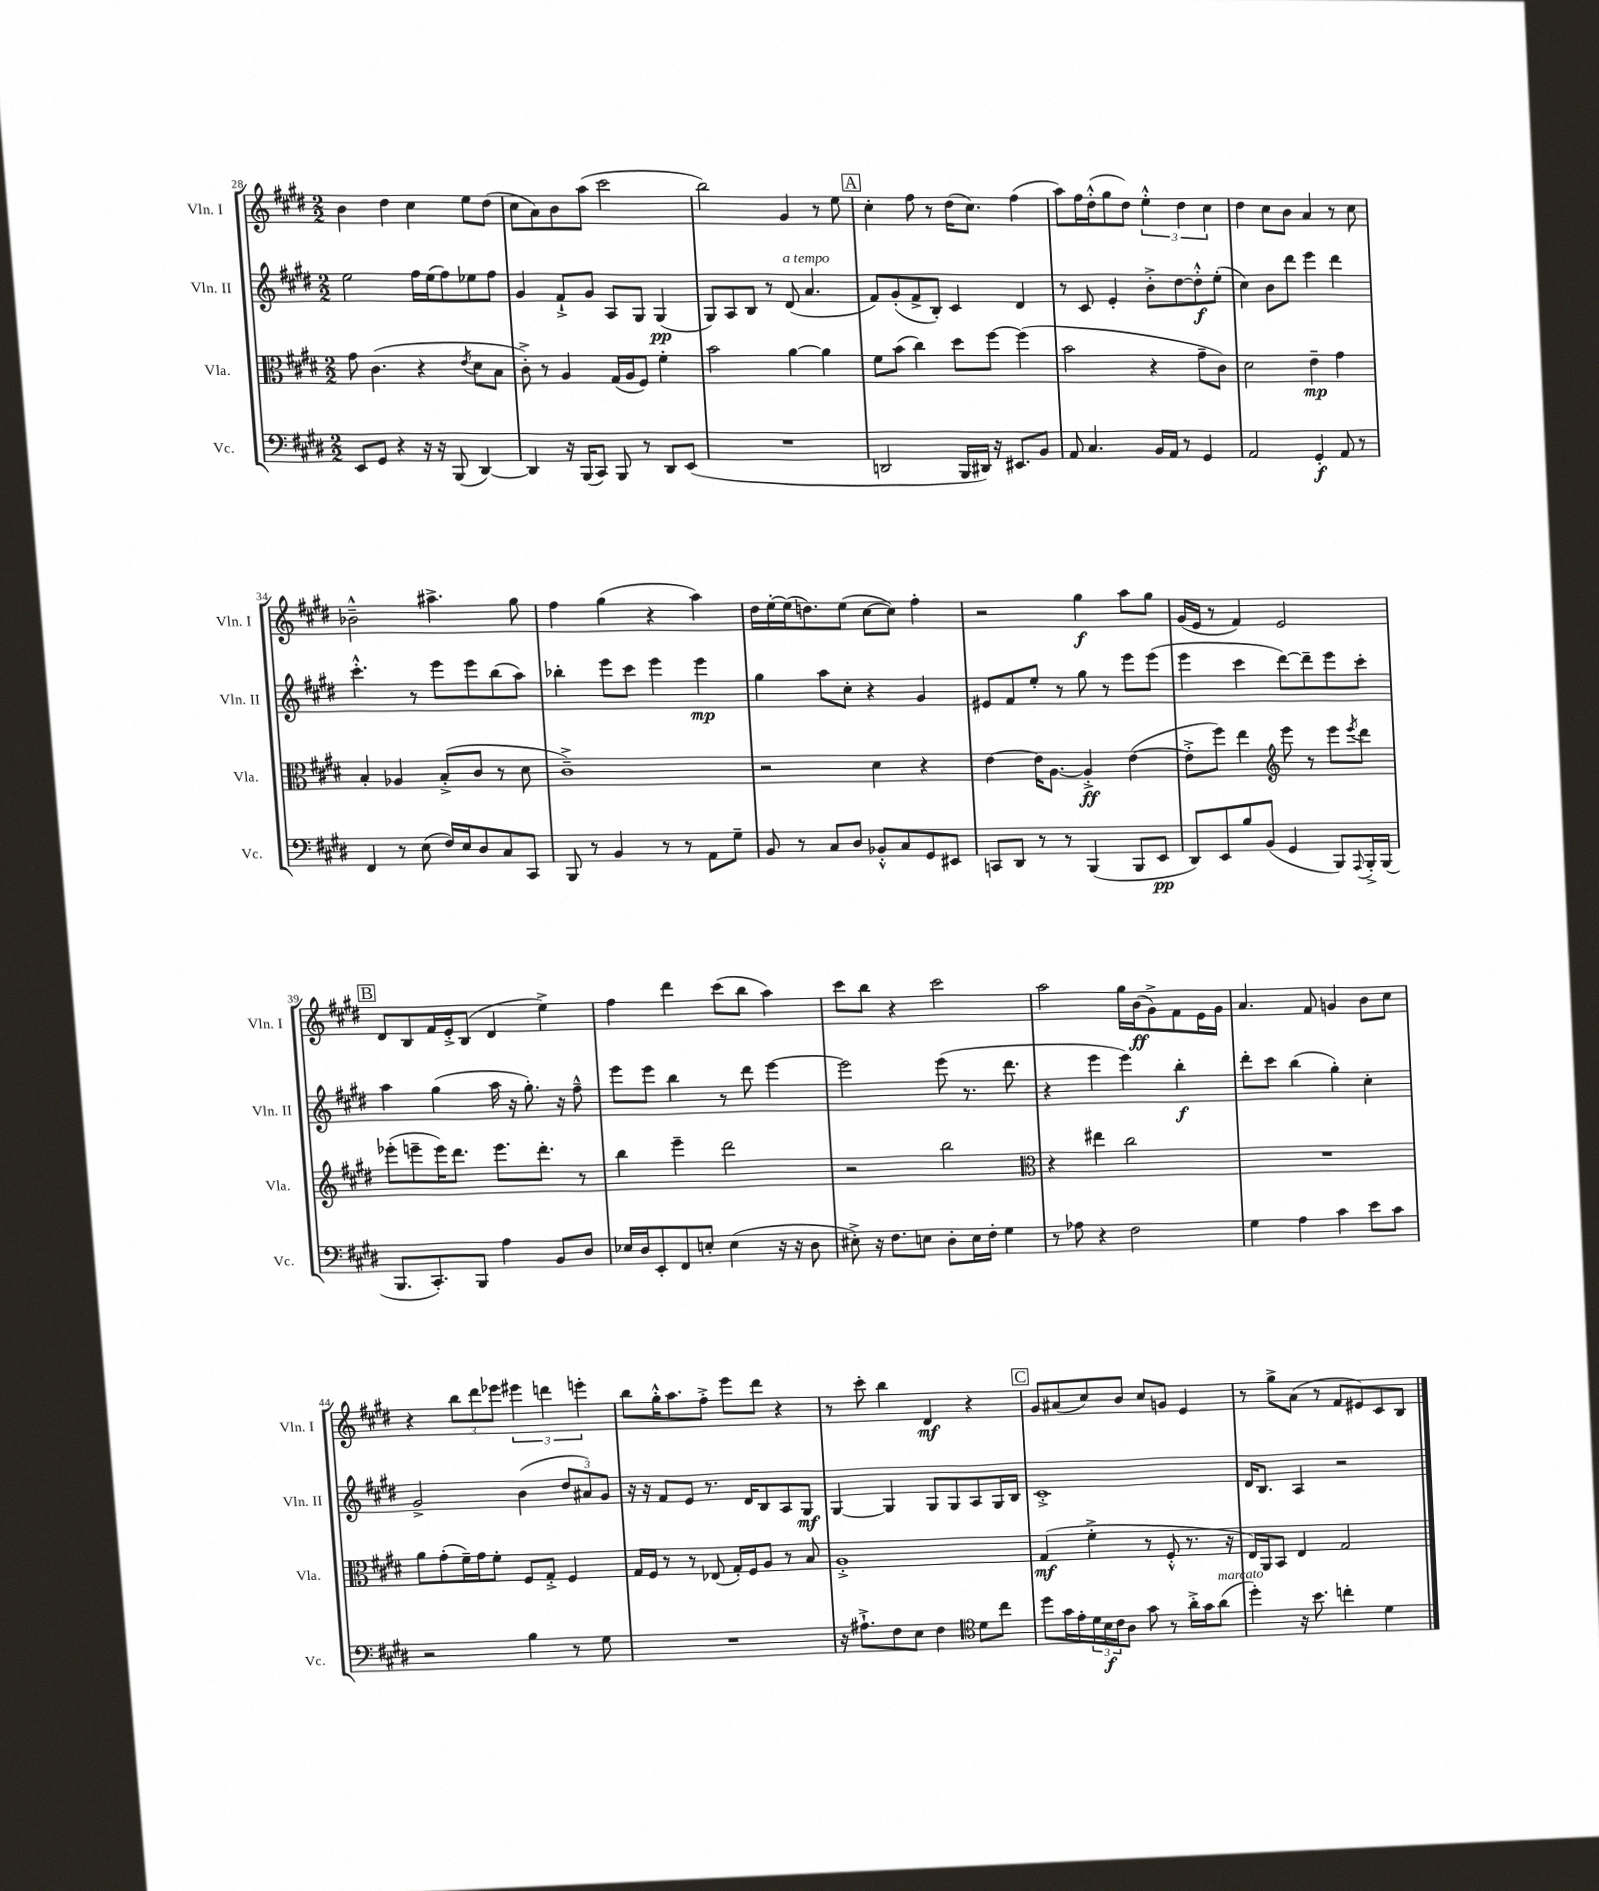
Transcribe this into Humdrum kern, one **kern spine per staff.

**kern	**dynam	**kern	**dynam	**kern	**dynam	**kern	**dynam
*part4	*part4	*part3	*part3	*part2	*part2	*part1	*part1
*staff4	*staff4	*staff3	*staff3	*staff2	*staff2	*staff1	*staff1
*I"Vc.	*	*I"Vla.	*	*I"Vln. II	*	*I"Vln. I	*
*I'Vc.	*	*I'Vla.	*	*I'Vln. II	*	*I'Vln. I	*
*clefF4	*	*clefC3	*	*clefG2	*	*clefG2	*
*k[f#c#g#d#]	*	*k[f#c#g#d#]	*	*k[f#c#g#d#]	*	*k[f#c#g#d#]	*
*M2/2	*	*M2/2	*	*M2/2	*	*M2/2	*
=28	=28	=28	=28	=28	=28	=28	=28
8EE/L	.	8g#\	.	2ee\	.	4b\	.
8GG#/J	.	(4.c#\	.	.	.	.	.
4r	.	.	.	.	.	4dd#\	.
16r	.	4r	.	16ff#\LL	.	4cc#\	.
16r	.	.	.	(16ee\J	.	.	.
(8BBB/	.	.	.	8ff#\)	.	.	.
.	.	8qe/	.	.	.	.	.
[4DD#/)	.	8d#\L	.	8ee-X\	.	8ee\L	.
.	.	8B\J	.	8ff#\J	.	(8dd#\J	.
=29	=29	=29	=29	=29	=29	=29	=29
4DD#/]	.	8c#'^\)	.	4g#/	.	8cc#\L	.
.	.	8r	.	.	.	8a\)	.
16r	.	4A/	.	8f#`^/L	.	8b\	.
(16BBB/KL	.	.	.	.	.	.	.
8CC#/J)	.	.	.	8g#/J	.	(8aa\J	.
8BBB/	.	(16G#/LL	.	8A/L	.	2ccc#\	.
.	.	16A/J	.	.	.	.	.
8r	.	8F#/J)	.	8G#/J	.	.	.
8DD#/L	.	4f#'\	.	(4G#/	pp	.	.
(8EE/J	.	.	.	.	.	.	.
=30	=30	=30	=30	=30	=30	=30	=30
1r	.	2b\	.	8G#/L)	.	2bb\)	.
.	.	.	.	8A/	.	.	.
.	.	.	.	8B/J	.	.	.
.	.	.	.	8r	.	.	.
!	!	!	!	!LO:TX:a:i:t=a tempo	!	!	!
.	.	[4a\	.	(8d#/	.	4g#/	.
.	.	.	.	4.a/	.	.	.
.	.	4a\]	.	.	.	8r	.
.	.	.	.	.	.	8ee\	.
!!LO:REH:place=s1:t=A
=31	=31	=31	=31	=31	=31	=31	=31
2DDn/	.	8f#\L	.	8f#/L)	.	4cc#'\	.
.	.	(8b\J	.	(8g#'/	.	.	.
.	.	4cc#\)	.	8f#^/	.	8ff#\	.
.	.	.	.	8B'/J)	.	8r	.
16BBB/LL	.	8dd#\L	.	4c#/	.	(16dd#\KL	.
16DD#X/JJ)	.	.	.	.	.	8.cc#\J)	.
16r	.	[8ff#\J	.	.	.	.	.
8.EE#X/L	.	.	.	.	.	.	.
.	.	(4ff#\]	.	4d#/	.	(4ff#\	.
8BB/J	.	.	.	.	.	.	.
=32	=32	=32	=32	=32	=32	=32	=32
8AA/	.	2b\	.	8r	.	8aa\L)	.
4.C#/	.	.	.	8c#/	.	16ff#\L	.
.	.	.	.	.	.	(16dd#'^^\J	.
.	.	.	.	4e'/	.	8gg#\	.
.	.	.	.	.	.	8dd#\J)	.
16BB/LL	.	4r	.	8b'^\L	.	6ee'^^\	.
16AA/JJ	.	.	.	.	.	.	.
8r	.	.	.	[8dd#\	.	.	.
.	.	.	.	.	.	6dd#\	.
4GG#/	.	8g#~\L	.	8dd#'^^\]	f	.	.
.	.	.	.	.	.	6cc#\	.
.	.	8c#\J)	.	(8ee'\J	.	.	.
=33	=33	=33	=33	=33	=33	=33	=33
2AA/	.	2d#\	.	4cc#\)	.	4dd#\	.
.	.	.	.	8b\L	.	8cc#\L	.
.	.	.	.	8ddd#\J	.	8b\J	.
4GG#'/	f	4e~\	mp	4eee\	.	4a/	.
8AA/	.	4g#\	.	4ddd#\	.	8r	.
8r	.	.	.	.	.	8cc#\	.
!!LO:LB:g=z
=34	=34	=34	=34	=34	=34	=34	=34
4FF#/	.	4B'/	.	4.ccc#'^^\	.	2b-X~^^\	.
8r	.	4A-X/	.	.	.	.	.
(8E\	.	.	.	8r	.	.	.
16F#/LL)	.	(8B'^/L	.	8eee\L	.	4.aa#X^\	.
16E/J	.	.	.	.	.	.	.
8D#/	.	8c#/J	.	8eee\	.	.	.
8C#/	.	8r	.	(8bb\	.	.	.
8CC#/J	.	8d#\	.	8aa\J)	.	8gg#\	.
=35	=35	=35	=35	=35	=35	=35	=35
8BBB/	.	1c#~^)	.	4bb-X'\	.	4ff#\	.
8r	.	.	.	.	.	.	.
4BB/	.	.	.	8eee\L	.	(4gg#\	.
.	.	.	.	8ccc#\J	.	.	.
8r	.	.	.	4eee\	.	4r	.
8r	.	.	.	.	.	.	.
8AA\L	.	.	.	4eee\	mp	4aa\)	.
8G#~\J	.	.	.	.	.	.	.
=36	=36	=36	=36	=36	=36	=36	=36
8BB/	.	2r	.	4gg#\	.	16dd#\LL	.
.	.	.	.	.	.	[16ee'\	.
8r	.	.	.	.	.	(16ee\J]	.
.	.	.	.	.	.	8.ddn\)	.
8C#/L	.	.	.	8aa\L	.	.	.
8D#/J	.	.	.	8cc#'\J	.	(8ee\J	.
8BB-X'^^/L	.	4d#\	.	4r	.	[8cc#\L	.
8C#/	.	.	.	.	.	8cc#\J])	.
8GG#/	.	4r	.	4g#/	.	4ff#'\	.
8EE#X/J	.	.	.	.	.	.	.
=37	=37	=37	=37	=37	=37	=37	=37
8CCn/L	.	[4e\	.	8e#X/L	.	2r	.
8DD#/J	.	.	.	8f#/	.	.	.
8r	.	16e\KL]	.	8ee'/J	.	.	.
.	.	[8.A\J	.	.	.	.	.
8r	.	.	.	8r	.	.	.
(4BBB/	.	4A'^/]	ff	8gg#\	.	4gg#\	f
.	.	.	.	8r	.	.	.
8BBB/L	.	([4e\	.	8eee\L	.	8aa\L	.
8EE/J	pp	.	.	(8eee\J	.	8gg#\J	.
=38	=38	=38	=38	=38	=38	=38	=38
8DD#/L)	.	8e'^\L]	.	4eee\	.	(16g#/LL	.
.	.	.	.	.	.	16e/JJ	.
8EE/	.	8ff#\J)	.	.	.	8r	.
8B/	.	4ee\	.	4ccc#\	.	4f#/)	.
(8BB/J	.	.	.	.	.	.	.
*	*	*clefG2	*	*	*	*	*
4GG#/	.	8eee\	.	[8ddd#\L)	.	2e/	.
.	.	8r	.	8ddd#~\]	.	.	.
8BBB/L)	.	8eee\L	.	8eee\	.	.	.
8qqAAA/	.	8qeee/	.	.	.	.	.
16BBB'^/L	.	8ddd#\J	.	8ccc#'\J	.	.	.
(16BBB/JJ	.	.	.	.	.	.	.
!!LO:LB:g=z
!!LO:REH:place=s1:t=B
=39	=39	=39	=39	=39	=39	=39	=39
8.BBB/L	.	(8eee-X'\L	.	4aa\	.	8d#/L	.
.	.	8eeen~\	.	.	.	8B/	.
8.CC#'/)	.	.	.	.	.	.	.
.	.	16eee\K)	.	(4gg#\	.	16f#/L	.
.	.	8.ddd#\J	.	.	.	16e'^/J	.
8BBB/J	.	.	.	.	.	(8B/J	.
4A\	.	8.eee\L	.	16aa\	.	4d#/	.
.	.	.	.	16r	.	.	.
.	.	.	.	8.gg#'\)	.	.	.
.	.	8.ddd#'\J	.	.	.	.	.
8BB/L	.	.	.	.	.	4ee^\)	.
.	.	.	.	16r	.	.	.
8D#/J	.	8r	.	8ff#~^^\	.	.	.
=40	=40	=40	=40	=40	=40	=40	=40
16E-X/LL	.	4bb\	.	8eee\L	.	4ff#\	.
16D#/J	.	.	.	.	.	.	.
8EE'/	.	.	.	8eee\J	.	.	.
8FF#/	.	4eee~\	.	4bb\	.	4ddd#\	.
8En'/J	.	.	.	.	.	.	.
(4E\	.	2ddd#\	.	8r	.	(8ccc#\L	.
.	.	.	.	8ddd#\	.	8bb\J	.
16r	.	.	.	[4eee\	.	4aa\)	.
16r	.	.	.	.	.	.	.
8D#\	.	.	.	.	.	.	.
=41	=41	=41	=41	=41	=41	=41	=41
8E#X'^\)	.	2r	.	2eee\]	.	8ccc#\L	.
16r	.	.	.	.	.	8bb\J	.
8.F#\L	.	.	.	.	.	.	.
.	.	.	.	.	.	4r	.
8En\J	.	.	.	.	.	.	.
8D#'\L	.	2bb\	.	(8eee\	.	2ccc#\	.
16E\L	.	.	.	8.r	.	.	.
16F#'\JJ	.	.	.	.	.	.	.
4G#\	.	.	.	.	.	.	.
.	.	.	.	8.ddd#\	.	.	.
=42	=42	=42	=42	=42	=42	=42	=42
*	*	*clefC3	*	*	*	*	*
8r	.	4r	.	4r	.	2aa\	.
8A-X\	.	.	.	.	.	.	.
4r	.	4ee#X\	.	4eee\	.	.	.
2F#\	.	2cc#\	.	4eee\)	.	16gg#\LL	.
.	.	.	.	.	.	(16b\J	ff
.	.	.	.	.	.	8g#^\)	.
.	.	.	.	4bb'\	f	8f#\	.
.	.	.	.	.	.	16e\L	.
.	.	.	.	.	.	16g#\JJ	.
=43	=43	=43	=43	=43	=43	=43	=43
4G#\	.	1r	.	8ddd#'\L	.	4.a/	.
.	.	.	.	8ccc#\J	.	.	.
4A\	.	.	.	(4bb\	.	.	.
.	.	.	.	.	.	8f#/	.
4c#\	.	.	.	4gg#'\)	.	4gn/	.
8e\L	.	.	.	4cc#'\	.	8b\L	.
8c#\J	.	.	.	.	.	8cc#\J	.
!!LO:LB:g=z
=44	=44	=44	=44	=44	=44	=44	=44
2r	.	8a\L	.	2g#^/	.	4r	.
.	.	(8g#'\	.	.	.	.	.
.	.	16f#~\L)	.	.	.	12bb\L	.
.	.	16g#\J	.	.	.	.	.
.	.	.	.	.	.	12ddd#\	.
.	.	8f#'\J	.	.	.	.	.
.	.	.	.	.	.	12eee-X\J	.
4B\	.	8F#/L	.	(4b\	.	6eee#X\	.
.	.	8G#'^/J	.	.	.	.	.
.	.	.	.	.	.	6dddn\	.
8r	.	4F#/	.	12dd#/L	.	.	.
.	.	.	.	12a#X/)	.	6eeen'\	.
8G#\	.	.	.	.	.	.	.
.	.	.	.	12g#/J	.	.	.
=45	=45	=45	=45	=45	=45	=45	=45
1r	.	16G#/LL	.	16r	.	8bb\L	.
.	.	16F#/JJ	.	16r	.	.	.
.	.	8r	.	8f#/L	.	16gg#'^^\K	.
.	.	.	.	.	.	8.aa\	.
.	.	8r	.	8e/J	.	.	.
.	.	(8E-X/	.	8.r	.	8ff#'^\J	.
.	.	16G#'/LL)	.	.	.	8eee\L	.
.	.	16F#/J	.	16d#/KL	.	.	.
.	.	8A/J	.	8B/	.	8ddd#\J	.
.	.	8r	.	8A/	.	4r	.
.	.	8B/	.	8G#/J	mf	.	.
=46	=46	=46	=46	=46	=46	=46	=46
16r	.	1A'^	.	[4G#/	.	8r	.
8.A#X`^\L	.	.	.	.	.	.	.
.	.	.	.	.	.	8ccc#'\	.
8F#\	.	.	.	4G#/]	.	4bb\	.
8E\J	.	.	.	.	.	.	.
4F#\	.	.	.	8G#/L	.	4d#/	mf
.	.	.	.	8G#/	.	.	.
*clefC4	*	*	*	*	*	*	*
8d#\L	.	.	.	8A/	.	4r	.
8cc#\J	.	.	.	16G#/L	.	.	.
.	.	.	.	16B/JJ	.	.	.
!!LO:REH:place=s1:t=C
=47	=47	=47	=47	=47	=47	=47	=47
8dd#\L	.	(4G#/	mf	1c#'^	.	8g#/L	.
16g#\L	.	.	.	.	.	(8a#X/	.
16e'\	.	.	.	.	.	.	.
24d#\	.	4f#'^\	.	.	.	8cc#/)	.
24B\	f	.	.	.	.	.	.
24c#\J	.	.	.	.	.	.	.
8A\J	.	.	.	.	.	8b/J	.
8g#\	.	8r	.	.	.	8cc#/L	.
8r	.	8F#'^^/	.	.	.	8gn/J	.
16a'^\LL	.	8.r	.	.	.	4e/	.
16g#\J	.	.	.	.	.	.	.
!LO:TX:a:i:t=marcato	!	!	!	!	!	!	!
(8a\J	.	.	.	.	.	.	.
.	.	16r	.	.	.	.	.
=48	=48	=48	=48	=48	=48	=48	=48
4dd#'\)	.	16E/LL)	.	16d#/KL	.	8r	.
.	.	16AA/J	.	8.B/J	.	.	.
.	.	8BB/J	.	.	.	8gg#^\L	.
16r	.	4E/	.	4A/	.	(8a\J	.
8.b\	.	.	.	.	.	.	.
.	.	.	.	.	.	8r	.
4ccn'\	.	2G#/	.	2r	.	8f#/L	.
.	.	.	.	.	.	8e#X/)	.
4d#\	.	.	.	.	.	8c#/	.
.	.	.	.	.	.	8B/J	.
==	==	==	==	==	==	==	==
*-	*-	*-	*-	*-	*-	*-	*-
